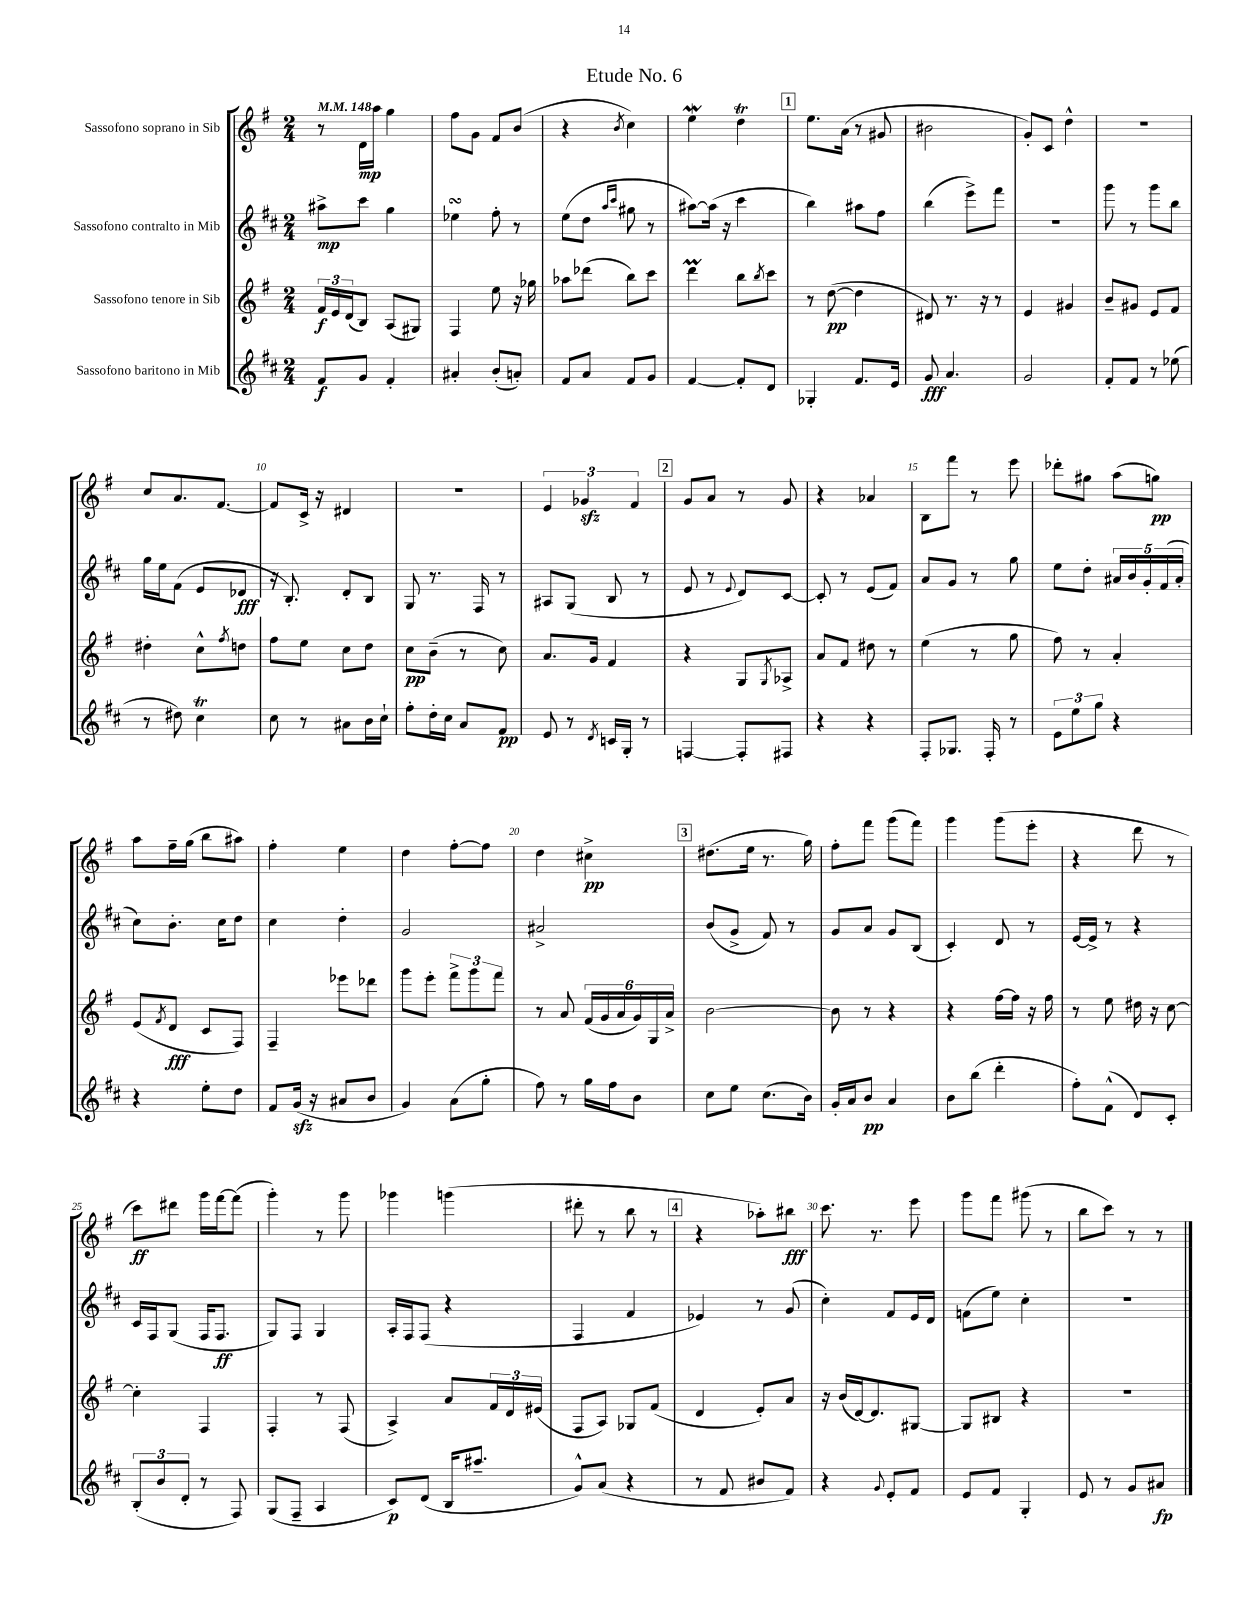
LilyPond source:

\header { title = "Etude No. 6" }
<<
\new StaffGroup <<
\new Staff = "s0" \with { instrumentName = "Sassofono soprano in Sib" } {
    \clef treble \key g \major \numericTimeSignature \time 2/4 \tempo 4 = 148
    r8 d'16\mp a''16 g''4 |
    fis''8 g'8 fis'8 b'8( |
    r4 \acciaccatura { b'8 } c''4) |
    e''4\mordent d''4\trill |
    \mark \markup { \box "1" } e''8. a'16( r8 gis'8 |
    bis'2 |
    g'8-.) c'8 d''4-^ |
    R2 |
    c''8 a'8. fis'8.~ |
    fis'8 c'16-> r16 dis'4 |
    r2 |
    \tuplet 3/2 { e'4 ges'4\sfz fis'4 } |
    \mark \markup { \box "2" } g'8 a'8 r8 g'8 |
    r4 aes'4 |
    b8 fis'''8 r8 e'''8 |
    des'''8-. gis''8 a''8( g''8\pp) |
    a''8 fis''16-- g''16( b''8 ais''8) |
    fis''4-. e''4 |
    d''4 fis''8~-. fis''8 |
    d''4 cis''4->\pp |
    \mark \markup { \box "3" } dis''8.( e''16 r8. g''16) |
    fis''8-. fis'''8 g'''8( fis'''8) |
    g'''4 g'''8( e'''8-. |
    r4 d'''8 r8 |
    c'''8\ff) dis'''8 g'''16 fis'''16~ fis'''8( |
    g'''4-.) r8 g'''8 |
    ges'''4 g'''4( |
    dis'''8-. r8 b''8 r8 |
    \mark \markup { \box "4" } r4 aes''8-.) bis''8\fff |
    c'''8. r8. e'''8 |
    g'''8 fis'''8 gis'''8( r8 |
    b''8 c'''8) r8 r8 \bar "|." |
}
\new Staff = "s1" \with { instrumentName = "Sassofono contralto in Mib" } {
    \clef treble \key d \major \numericTimeSignature \time 2/4
    ais''8->\mp cis'''8 g''4 |
    ees''4\turn fis''8-. r8 |
    e''8( d''8 \grace { a''16 cis'''16 } gis''8 r8 |
    ais''8~) ais''16( r16 cis'''4 |
    \mark \markup { \box "1" } b''4) ais''8 fis''8 |
    b''4( e'''8->) fis'''8 |
    R2 |
    g'''8 r8 g'''8 b''8 |
    g''16 e''16 fis'8( e'8 des'8\fff |
    r16 b8.-.) d'8-. b8 |
    g8 r8. fis16 r8 |
    ais8 g8( b8 r8 |
    \mark \markup { \box "2" } e'8 r8 \appoggiatura { e'8 } d'8) cis'8~ |
    cis'8-. r8 e'8( fis'8) |
    a'8 g'8 r8 g''8 |
    e''8 d''8-. \tuplet 5/4 { ais'16 b'16 g'16-. fis'16( ais'16-. } |
    cis''8) b'8.-. cis''16 d''8 |
    cis''4 d''4-. |
    g'2 |
    ais'2-> |
    \mark \markup { \box "3" } b'8( g'8-> fis'8) r8 |
    g'8 a'8 g'8 b8( |
    cis'4-.) d'8 r8 |
    e'16~ e'16-> r8 r4 |
    cis'16 fis16 g8( fis16 fis8.\ff |
    g8) fis8 g4 |
    a16-. fis16 fis8( r4 |
    fis4 fis'4 |
    \mark \markup { \box "4" } ees'4) r8 g'8( |
    cis''4-.) fis'8 e'16 d'16 |
    f'8( e''8) cis''4-. |
    r2 \bar "|." |
}
\new Staff = "s2" \with { instrumentName = "Sassofono tenore in Sib" } {
    \clef treble \key g \major \numericTimeSignature \time 2/4
    \tuplet 3/2 { fis'16\f e'16 d'16( } b8) a8( gis8) |
    fis4 e''8 r16 ges''16 |
    aes''8 des'''8( b''8) c'''8 |
    d'''4\prall b''8 \acciaccatura { b''8 } c'''8 |
    \mark \markup { \box "1" } r8 d''8~\pp( d''4 |
    dis'8) r8. r16 r8 |
    e'4 gis'4 |
    b'8-- gis'8 e'8 fis'8 |
    dis''4-. c''8-^ \acciaccatura { fis''8 } d''8 |
    fis''8 e''8 c''8 d''8 |
    c''8\pp b'8--( r8 c''8) |
    a'8. g'16 fis'4 |
    \mark \markup { \box "2" } r4 g8 \acciaccatura { g8 } aes8-> |
    a'8 fis'8 dis''8 r8 |
    e''4( r8 g''8 |
    fis''8) r8 a'4-. |
    e'8( \acciaccatura { fis'8 } d'8\fff c'8 fis8) |
    fis4-- ees'''8 des'''8 |
    g'''8 e'''8-. \tuplet 3/2 { fis'''8-> g'''8 fis'''8 } |
    r8 a'8 \tuplet 6/4 { fis'16( g'16 a'16 g'16) g16 a'16-> } |
    \mark \markup { \box "3" } b'2~ |
    b'8 r8 r4 |
    r4 fis''16~ fis''16 r16 fis''16 |
    r8 e''8 dis''16 r16 c''8~ |
    c''4-. fis4 |
    fis4-. r8 fis8( |
    a4->) a'8 \tuplet 3/2 { fis'16 d'16 eis'16( } |
    fis8 a8) ges8 fis'8( |
    \mark \markup { \box "4" } d'4 e'8-.) a'8 |
    r16 b'16( d'16~) d'8. gis8~ |
    gis8 bis8 r4 |
    r2 \bar "|." |
}
\new Staff = "s3" \with { instrumentName = "Sassofono baritono in Mib" } {
    \clef treble \key d \major \numericTimeSignature \time 2/4
    fis'8\f g'8 fis'4-. |
    ais'4-. b'8-.( a'8-.) |
    fis'8 a'8 fis'8 g'8 |
    fis'4~ fis'8-. d'8 |
    \mark \markup { \box "1" } ges4-. fis'8. e'16 |
    g'8\fff a'4. |
    g'2 |
    fis'8-. fis'8 r8 ees''8( |
    r8 dis''8) cis''4\trill |
    cis''8 r8 ais'8 b'16 cis''16-! |
    fis''8-. d''16-. cis''16 a'8 fis'8\pp |
    e'8 r8 \acciaccatura { d'8 } c'16 g16-. r8 |
    \mark \markup { \box "2" } f4~ f8-. fis8 |
    r4 r4 |
    fis8-. ges8. fis16-. r8 |
    \tuplet 3/2 { e'8 e''8 g''8 } r4 |
    r4 e''8-. d''8 |
    fis'8 g'16\sfz( r16 ais'8 b'8 |
    g'4) a'8( g''8-. |
    fis''8) r8 g''16 fis''16 b'8 |
    \mark \markup { \box "3" } cis''8 e''8 cis''8.( b'16) |
    g'16-. a'16 b'8\pp a'4 |
    b'8 b''8( d'''4-. |
    fis''8-.) fis'8-^( d'8) cis'8-. |
    \tuplet 3/2 { b8-.( b'8 d'8-. } r8 fis8) |
    g8( fis8-- a4 |
    cis'8\p) d'8( b16 ais''8.-- |
    g'8-^) a'8( r4 |
    \mark \markup { \box "4" } r8 fis'8 bis'8 fis'8) |
    r4 \appoggiatura { g'8 } e'8-. fis'8 |
    e'8 fis'8 g4-. |
    e'8 r8 g'8 ais'8\fp \bar "|." |
}
>>
>>
\layout { \context { \Score \override BarNumber.break-visibility = ##(#f #t #t) barNumberVisibility = #(every-nth-bar-number-visible 5) } }
